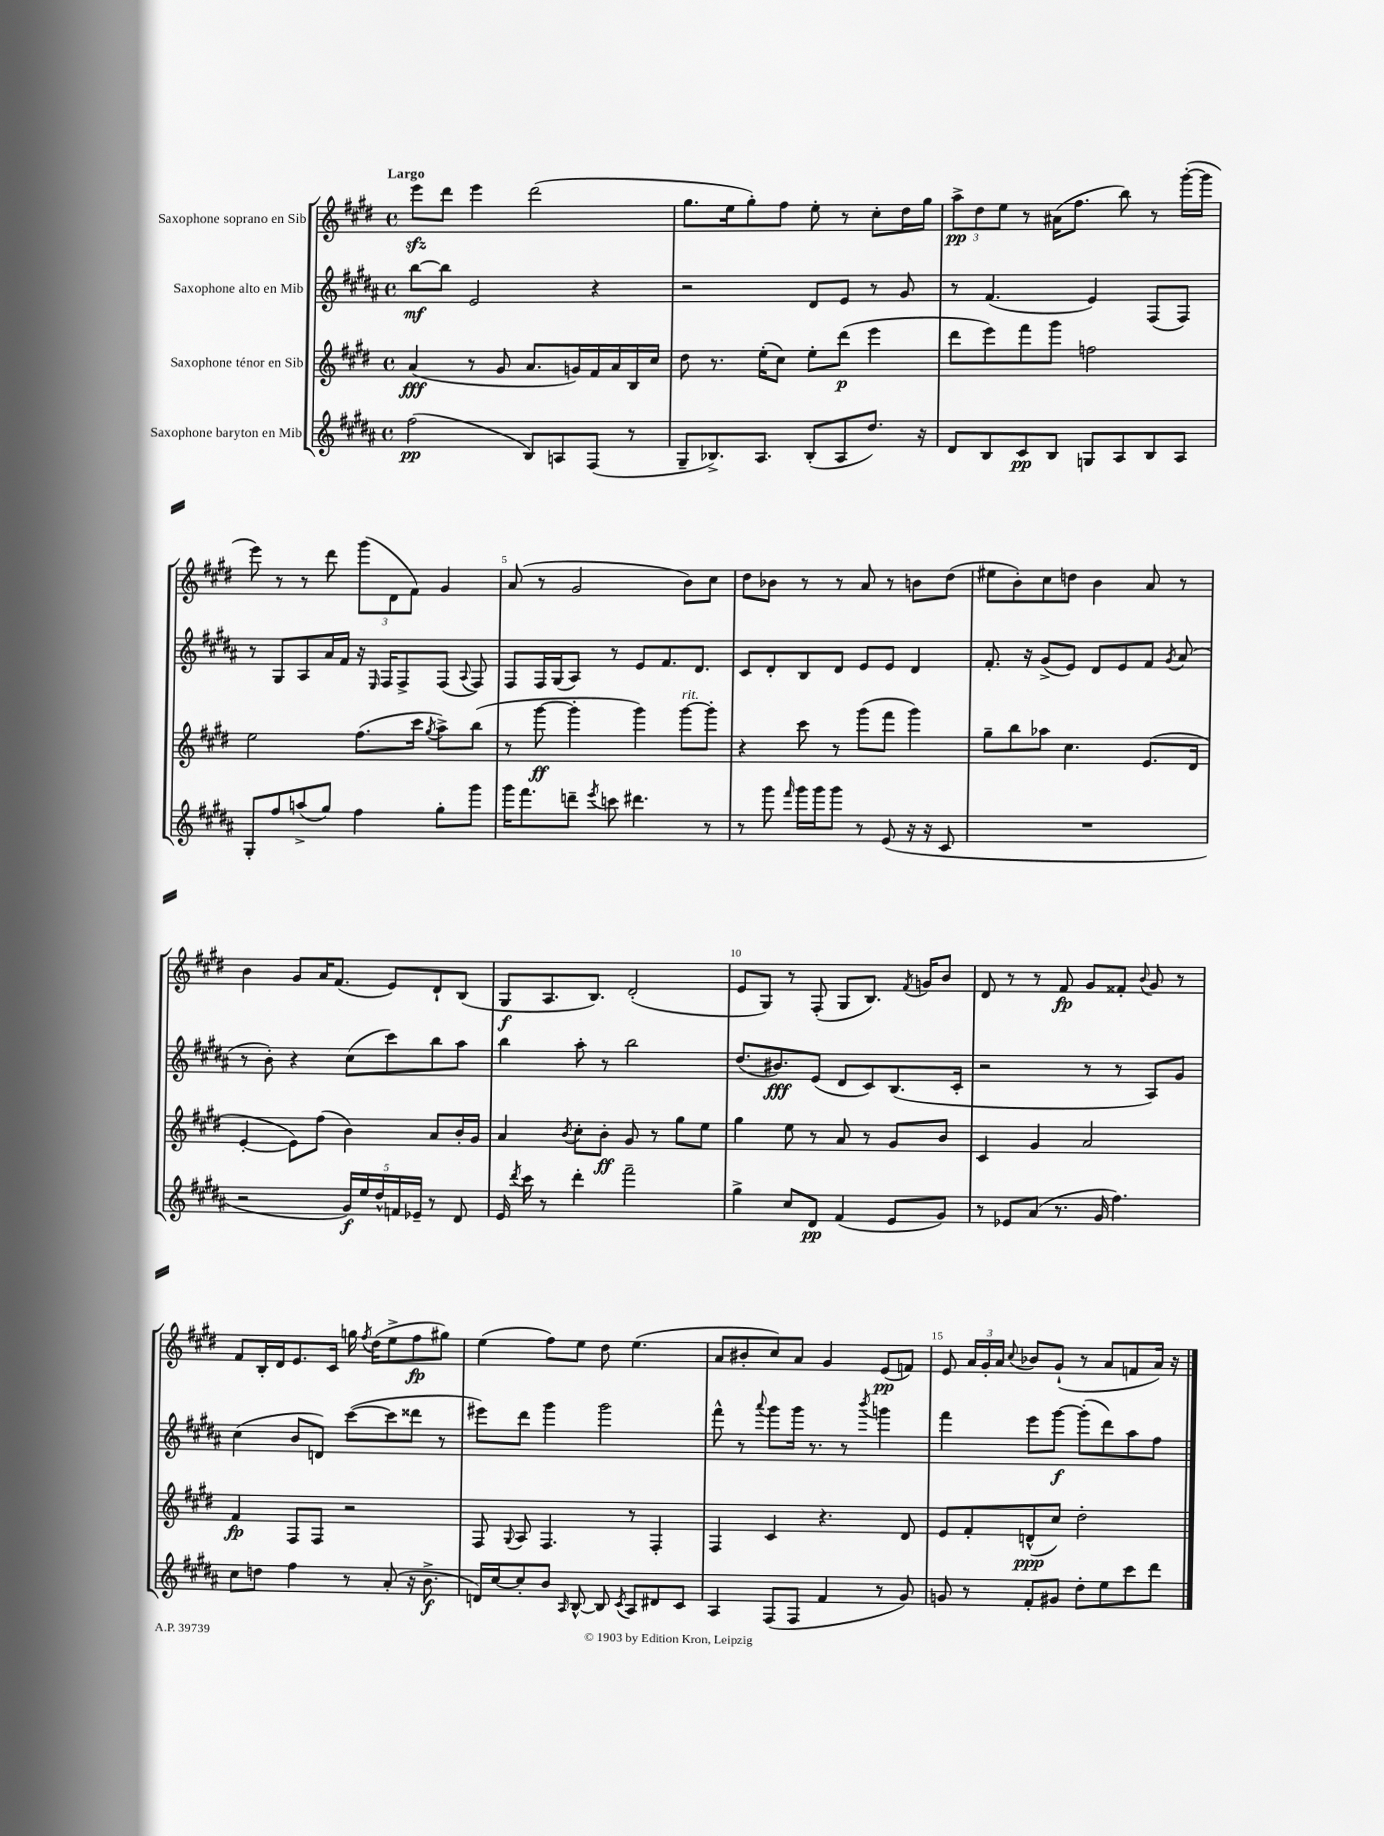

**kern	**kern	**kern	**kern
*staff4	*staff3	*staff2	*staff1
*clefG2	*clefG2	*clefG2	*clefG2
*k[f#c#g#d#a#]	*k[f#c#g#d#]	*k[f#c#g#d#a#]	*k[f#c#g#d#]
*M4/4	*M4/4	*M4/4	*M4/4
*met(c)	*met(c)	*met(c)	*met(c)
(2ff#\	(4a/	[8bb\L	8eee\L
.	.	8bb\]J	8ddd#\J
.	8r	2e/	4eee\
.	8g#/	.	.
8B/L)	8.a/L	.	(2ddd#\
8A/	.	.	.
.	16g/L)	.	.
(8F#/J	16f#/	4r	.
.	16a/	.	.
8r	16B/	.	.
.	16cc#/JJ	.	.
=	=	=	=
8G#~/L	8dd#\	2r	8.gg#\L
8.B-^/)	8.r	.	.
.	.	.	16ee\k
.	.	.	8gg#'\)
8.A#/J	(16ee'\LK	.	.
.	8cc#\J)	.	8ff#\J
(8B-'/L	8ee'\L	8d#/L	8ee'\
8A#/	(8ddd#\J	8e/J	8r
8.dd#/J)	4eee\	8r	8cc#'\L
.	.	8g#/	16dd#\L
16r	.	.	16gg#\JJ
=	=	=	=
8d#/L	8ddd#\L	8r	12aa^\L
.	.	.	12dd#\
8B/	8eee\)	(4.f#/	.
.	.	.	12ee\J
8c#/	8fff#\	.	8r
8B/J	8ggg#\J	.	(16a#\LK
.	.	.	8.ff#\J
8G/L	2ff\	4e/)	.
8A#/	.	.	8bb\)
8B/	.	(8F#/L	8r
8A#/J	.	8F#/J)	([16ggg#'\LL
.	.	.	16ggg#\]JJ
=	=	=	=
8G#'/L	2ee\	8r	8eee\)
8ff#/	.	8G#/L	8r
(8aa^/	.	8A#/	8r
8gg#/J)	.	16a#/L	8ddd#\
.	.	16f#/JJ	.
4ff#\	(8.ff#\L	16r	(12ggg#\L
.	.	16qqE/	.
.	.	16F#/LK	.
.	.	.	12d#\
.	.	8F#^/	.
.	.	.	12f#\J)
.	16ccc#\Jk	.	.
.	8qgg#/	.	.
8gg#'\L	8aa^\L)	(8F#/J	4g#/
.	.	8qqA#/	.
8ggg#\J	(8bb\J	8F#/)	.
=	=	=	=
16ggg#\LK	8r	8F#/L	(8a/
8.fff#\	.	.	.
.	[8ggg#\	16F#/L	8r
.	.	(16G#/J	.
8ddd~\J	4ggg#'\]	8A#/J)	2g#/
8qeee/	.	.	.
8ccc\	.	8r	.
4.ddd#\	4ggg#\)	8e/L	.
.	.	8.f#/	.
.	[8ggg#\L	.	8b\L)
.	.	8.d#/J	.
8r	8ggg#'\]J	.	8cc#\J
=	=	=	=
8r	4r	8c#/L	8dd#\L
8ggg#\	.	8d#'/	8b-\J
16qqfff#/	.	.	.
16ggg#\LL	8ccc#\	8B/	8r
16ggg#\J	.	.	.
8ggg#\J	8r	8d#/J	8r
8r	(8ggg#\L	8e/L	8a/
(8e/	8fff#\J	8e/J	8r
16r	4ggg#\)	4d#/	8b\L
16r	.	.	.
8c#/	.	.	(8dd#\J
=	=	=	=
1r	8gg#~\L	8.f#'/	8ee#\L
.	8bb\	.	8b'\)
.	.	16r	.
.	8aa-\J	(8g#^/L	8cc#\
.	4.cc#\	8e/J)	8dd\J
.	.	8d#/L	4b\
.	.	8e/	.
.	(8.e/L	8f#/J	8a/
.	.	8qg#/	.
.	.	(8a#/	8r
.	16d#/Jk	.	.
=	=	=	=
2r	[4e'/	8r	4b\
.	.	8b'\)	.
.	8e\]L)	4r	8g#/L
.	(8ff#\J	.	16a/K
.	.	.	(8.f#/J
20g#/LL)	4b\)	(8cc#\L	.
20ee/	.	.	.
20dd#^^/	.	.	.
.	.	8ccc#\)	8e/L)
20f/	.	.	.
20e-~/JJ	.	.	.
8r	8a/L	8bb\	8d#`/
8d#/	16b'/L	8aa#\J	(8B/J
.	16g#/JJ	.	.
=	=	=	=
16e/	4a/	4bb\	8G#/L
8qddd#/	.	.	.
16ccc#\	.	.	.
8r	.	.	8.A/
.	8qb/	.	.
4ddd#'\	8cc#'\L	8aa#'\	.
.	.	.	8.B/J)
.	8b'\J	8r	.
2fff#~\	8g#/	2bb\	(2d#'/
.	8r	.	.
.	8gg#\L	.	.
.	8ee\J	.	.
=	=	=	=
4gg#^\	4gg#\	(8.dd#/L	8e/L
.	.	.	8G#/J)
.	.	8.b#/)	.
8cc#/L	8ee\	.	8r
8d#/J	8r	(8e/J	(8F#'/
(4f#/	8a/	8d#/L	8G#/L
.	8r	8c#/)	8.B/J)
8e/L	8g#/L	(8.B/	.
.	.	.	8qf#/
.	.	.	16g/LK
8g#/J)	8b/J	.	8b/J
.	.	16c#'/Jk	.
=	=	=	=
8r	4c#/	2r	8d#/
8e-/L	.	.	8r
(8a#/J	4g#/	.	8r
8.r	.	.	8f#/
.	2a/	8r	8g#/L
16g#/	.	.	.
4.ff#\)	.	8r	8f##'/J
.	.	.	8qqb/
.	.	8A#/L)	8g#/
.	.	8g#/J	8r
=	=	=	=
8cc#\L	4f#/	(4cc#\	8f#/L
8dd\J	.	.	16B'/L
.	.	.	16d#/J
4ff#\	8F#/L	8b/L	8.e/
.	8F#/J	8d/J)	.
.	.	.	16c#/Jk
8r	2r	([8ccc#\L	16gg\
.	.	.	8qff#/
.	.	.	(16dd#\LK
(8a#'/	.	8ccc#\]	8ee^\
16r	.	8ddd##\J	8ff#\
8.b^\	.	.	.
.	.	8r	8gg#\J)
=	=	=	=
16d/LL)	8F#/	8eee#\L)	(4ee\
[16cc#/J	.	.	.
.	8qqG#/	.	.
8cc#'/]	8A/	8ddd#\J	.
8b/J	4.F#/	4ggg#\	8ff#\L)
16qqA#/	.	.	.
[8B^^/	.	.	8ee\J
8B/]	.	2ggg#\	8dd#\
8qc#/	.	.	.
8A#/L	8r	.	(4.ee\
8d#/	4F#'/	.	.
8c#/J	.	.	.
=	=	=	=
4A#/	4F#/	8fff#^^\	8a/L
.	.	8r	8b#'/
.	.	8qqaaa#/	.
(8F#/L	4c#/	8ggg#\L	8cc#/)
8F#/J	.	16ggg#\Jk	8a/J
.	.	8.r	.
4f#/	4.r	.	4g#/
.	.	8r	.
.	.	8qbbb/	.
8r	.	4ggg\	(8e/L
8g#/)	8d#/	.	8f/J)
=	=	=	=
8g/	8e/L	4fff#\	8e/
8r	8f#'/	.	24a/LL
.	.	.	24g#'/
.	.	.	24a/JJ
.	.	.	8qqcc#/
8f#'/L	(8d^^/	8eee\L	8b-/L
8g#/J	8cc#/J)	[8ggg#\J	(8g#`/J
8dd#'\L	2dd#'\	(8ggg#'\]L	8r
8ee\	.	8ddd#\)	8a/L
8ccc#\	.	8aa#\	8f/
8ddd#\J	.	8ff#\J	16a/Jk)
.	.	.	16r
==	==	==	==
*-	*-	*-	*-
